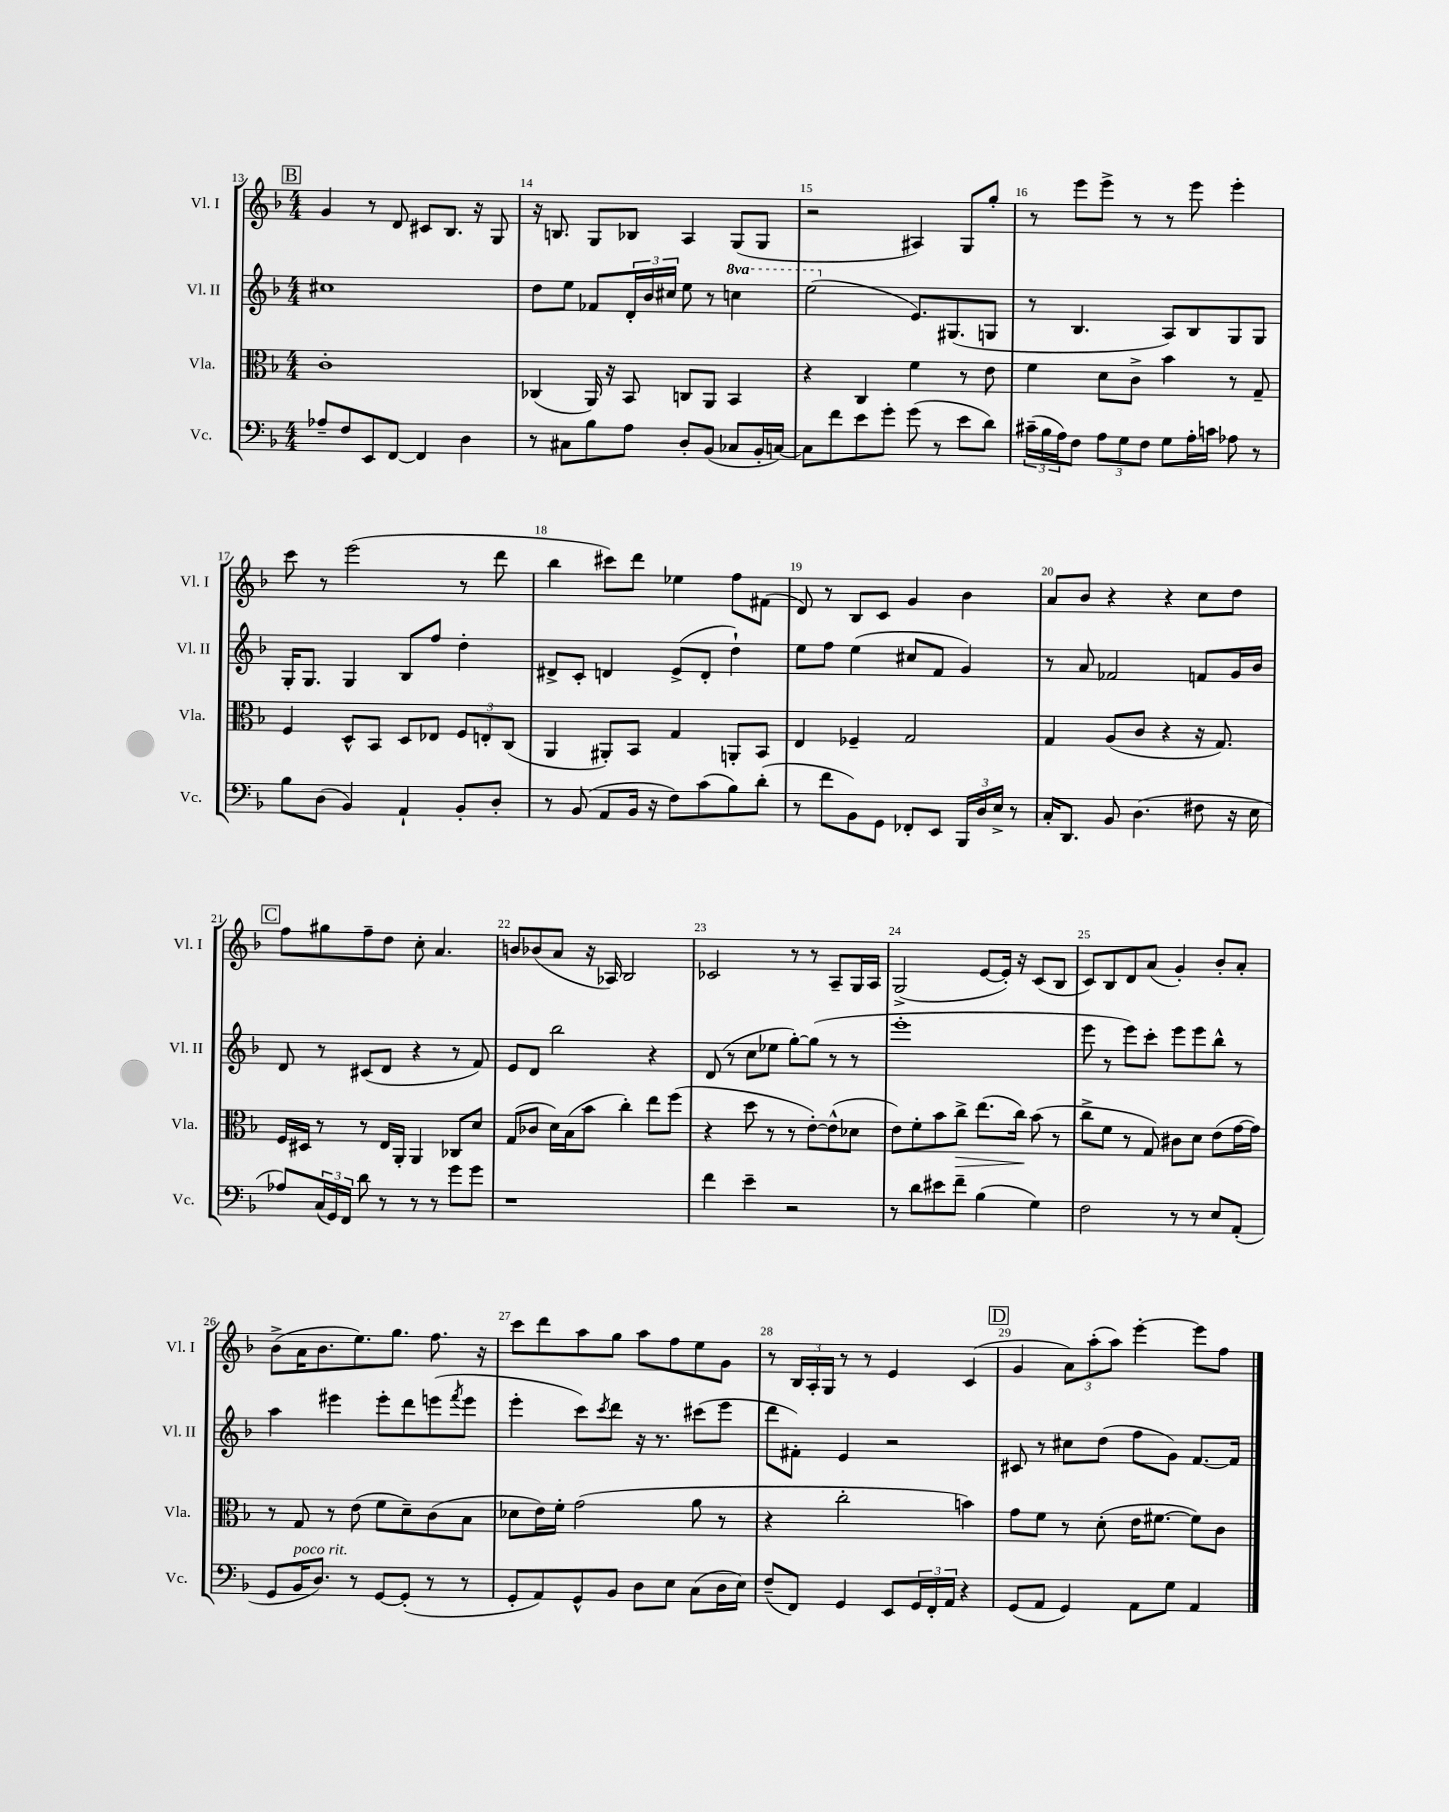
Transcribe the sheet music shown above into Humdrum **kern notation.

**kern	**kern	**kern	**kern
*staff4	*staff3	*staff2	*staff1
*clefF4	*clefC3	*clefG2	*clefG2
*k[b-]	*k[b-]	*k[b-]	*k[b-]
*M4/4	*M4/4	*M4/4	*M4/4
8A-~	1c'	1cc#	4g
8F	.	.	.
8EE	.	.	8r
[8FF	.	.	8d
4FF]	.	.	8c#
.	.	.	8.B-
4D	.	.	.
.	.	.	16r
.	.	.	8G
=	=	=	=
8r	(4C-	8dd	16r
.	.	.	8.B
8C#	.	8ee	.
8B-	16AA)	8f-	8G
.	16r	.	.
8A	8BB-	24d'	8B-
.	.	24b-	.
.	.	24cc#	.
8D'	8C	8ee	4A
(8BB-	8AA	8r	.
8C-	4BB-	4ccc	(8G
16BB-'	.	.	8G
[16C)	.	.	.
=	=	=	=
8C]	4r	(2eee	2r
8f	.	.	.
8e	4C	.	.
8g'	.	.	.
(8g	4f	8.e)	4A#)
8r	.	.	.
.	.	(8.G#	.
8e	8r	.	8G
8d)	8e	8G	8gg'
=	=	=	=
(24c#~	4f	8r	8r
24B-	.	.	.
24A)	.	.	.
8F	.	4.B-	8eee
12A	8d	.	8eee^
12G	.	.	.
.	8c^	.	8r
12F	.	.	.
8G	4b-	8A)	8r
16A'	.	8B-	8eee
16c	.	.	.
8A-	8r	8G	4eee'
8r	8G~	8G	.
=	=	=	=
8B-	4F	16G'	8ccc
.	.	8.G	.
(8D	.	.	8r
4BB-)	8D^^	4G	(2eee
.	8BB-	.	.
4AA`	8D	8B-	.
.	8E-	8ff	.
8BB-'	12F	4dd'	8r
.	12E'	.	.
8D'	.	.	8ddd
.	(12C	.	.
=	=	=	=
8r	4AA	8d#^	4bb-
(8BB-	.	8c'	.
8AA	8AA#')	4d	8ccc#)
16BB-	8BB-	.	8ddd
16r	.	.	.
8F)	4G	(8e^	4ee-
(8c	.	8d'	.
8B-)	8AA'	4dd`)	8ff
(8d'	8BB-	.	(8f#
=	=	=	=
8r	4E	8ee	8d)
8f	.	8ff	8r
8BB-)	4F-~	(4ee	8B-
8GG	.	.	8c
8FF-'	2G	8cc#	4g
8EE	.	8f	.
24BBB-	.	4g)	4b-
24D	.	.	.
24E^	.	.	.
8r	.	.	.
=	=	=	=
16C'	4G	8r	8a
8.DD	.	.	.
.	.	8a	8b-
8BB-	(8A	2f-	4r
(4.D	8c	.	.
.	4r	.	4r
8F#	16r	8f	8cc
.	8.G)	.	.
16r	.	16g	8dd
16E	.	16b-	.
=	=	=	=
8A-)	16F	8d	8ff
.	16D#	.	.
(24C	8r	8r	8gg#
24GG)	.	.	.
24FF	.	.	.
8d	8r	(8c#	8ff~
8r	16E	8d	8dd
.	16AA'	.	.
8r	4AA	4r	8cc'
8r	.	.	4.a
8g	8C-	8r	.
8g	8d	8f)	.
=	=	=	=
1r	(8G	8e	8b
.	8c-	8d	(8b-
.	16d)	2bb-	8a
.	(16B-	.	.
.	8b-	.	16r
.	.	.	16A-)
.	4cc')	.	2B-
.	8ee	4r	.
.	(8ff	.	.
=	=	=	=
4f	4r	(8d	2c-
.	.	8r	.
4e~	8dd	8cc	.
.	8r	8ee-	.
2r	8r	[8gg')	8r
.	[8e')	(8gg]	8r
.	(8e^^]	8r	8A~
.	8d-	8r	16G
.	.	.	16A
=	=	=	=
8r	8e)	1eee'	(2G^
8d	8f'	.	.
8e#	8b-	.	.
8f~	8cc^	.	.
(4B-	(8.ee	.	[8e
.	.	.	16e'])
.	16cc)	.	16r
4G)	(8b-	.	(8c
.	8r	.	8B-
=	=	=	=
2F	8cc^	8eee	8c)
.	8f	8r	8B-
.	8r	8eee)	8d
.	8G)	8ccc'	(8a
8r	8c#	8eee	4g')
8r	8d	8eee	.
8E	(8e	8bb-^^	8b-'
(8AA'	[16g	8r	8a'
.	16g])	.	.
=	=	=	=
8GG	8r	4aa	(8b-^
16BB-	8G	.	16a
8.D)	.	.	8.b-
.	8r	4eee#	.
8r	(8e	.	8.ee)
[8GG	8f	8eee#'	.
.	.	.	8.gg
(8GG']	8d~)	8ddd	.
8r	(8c	(8eee	8.ff
.	.	8qfff	.
8r	8B-	8eee	.
.	.	.	16r
=	=	=	=
8GG'	8d-	4eee'	8ccc
8AA)	16e)	.	8ddd
.	16f'	.	.
8GG^^	(2g	8ccc)	8aa
.	.	8qccc	.
8BB-	.	8ddd	8gg
8D	.	16r	8aa
.	.	8.r	.
8E	.	.	8ff
(8C	8a	(8ccc#	8ee
16D	8r	8eee	8g
16E)	.	.	.
=	=	=	=
(8F~	4r	8ddd	8r
8FF)	.	8f#')	24B-
.	.	.	24A'
.	.	.	24G
4GG	2cc'	4e	8r
.	.	.	8r
8EE	.	2r	4e
24GG	.	.	.
24FF'	.	.	.
24AA	.	.	.
4r	4b)	.	(4c
=	=	=	=
(8GG	8g	8c#	4g
8AA	8f	8r	.
4GG)	8r	8cc#	12a)
.	.	.	(12aa'
.	(8d'	(8dd	.
.	.	.	12aa)
8AA	16e	8ff	[4eee'
.	[8.f#	.	.
8G	.	8g)	.
4AA	8f#])	[8.f	8eee]
.	8c	.	8ff
.	.	16f]	.
==	==	==	==
*-	*-	*-	*-
